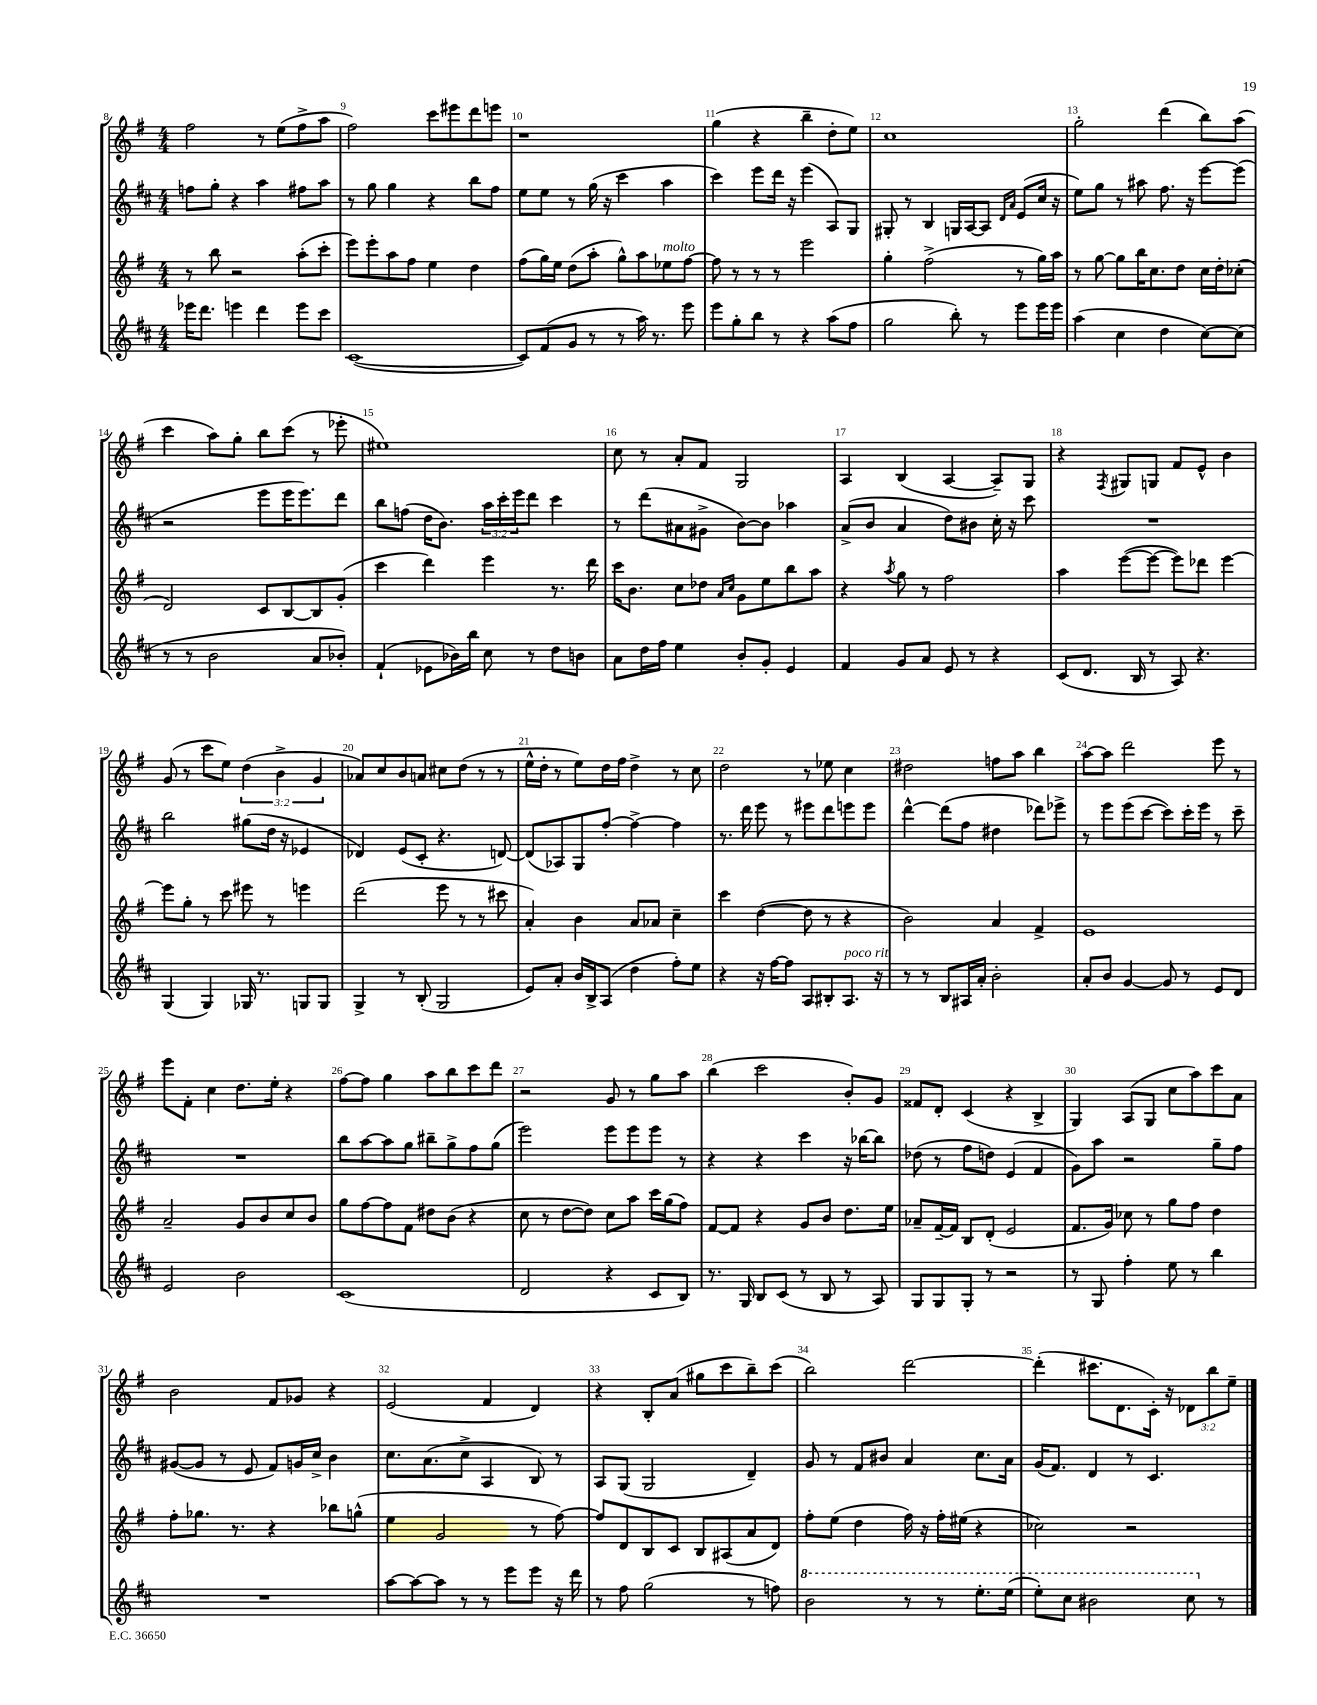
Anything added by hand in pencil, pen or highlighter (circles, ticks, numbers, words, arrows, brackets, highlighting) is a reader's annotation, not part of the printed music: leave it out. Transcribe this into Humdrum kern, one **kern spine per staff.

**kern	**kern	**kern	**kern
*staff4	*staff3	*staff2	*staff1
*clefG2	*clefG2	*clefG2	*clefG2
*k[f#c#]	*k[f#]	*k[f#c#]	*k[f#]
*M4/4	*M4/4	*M4/4	*M4/4
16eee-	8r	8ff	2ff#
8.ddd	.	.	.
.	8bb	8gg'	.
4eee	2r	4r	.
4ddd	.	4aa	8r
.	.	.	(8ee
8eee	(8aa'	8ff#	8ff#^
8ccc#	8ccc'	8aa	8aa
=	=	=	=
([1c#	8eee)	8r	2ff#)
.	8eee'	8gg	.
.	8aa	4gg	.
.	8ff#	.	.
.	4ee	4r	8ccc
.	.	.	8eee#
.	4dd	8bb	8ddd
.	.	8ff#	8eee
=	=	=	=
8c#])	(8ff#	8ee	1r
(8f#	16gg)	8ee	.
.	16ee	.	.
8g	(8dd	8r	.
8r	8aa'	(16gg	.
.	.	16r	.
8r	8gg^^)	4ccc#	.
16aa)	8aa	.	.
8.r	.	.	.
.	8ee-	4aa	.
8eee	[8ff#	.	.
=	=	=	=
8eee	8ff#]	4ccc#)	(4gg
8gg'	8r	.	.
8bb	8r	8eee	4r
8r	8r	16ddd	.
.	.	16r	.
4r	2eee	(4eee	4bb~
(8aa	.	8A)	8dd'
8ff#	.	8G	8ee)
=	=	=	=
2gg	4gg'	8G#'	1cc
.	.	8r	.
.	(2ff#^	4B	.
8bb')	.	16G	.
.	.	[16A	.
8r	.	8A]	.
.	.	16qqd	.
.	.	16qqa	.
8eee	8r	(8e	.
16eee	16gg)	16cc#	.
16eee	16aa	16r	.
=	=	=	=
(4aa	8r	8ee)	2gg'
.	[8gg	8gg	.
4cc#	8gg]	8r	.
.	16bb	8aa#	.
.	8.cc	.	.
4dd	.	8.ff#	(4ddd
.	8dd	.	.
.	.	16r	.
[8cc#)	16cc	[8eee	8bb)
.	16dd'	.	.
(8cc#]	(8cc-'	(8eee]	(8aa
=	=	=	=
8r	2d)	2r	4ccc
8r	.	.	.
2b	.	.	8aa)
.	.	.	8gg'
.	8c	8eee	8bb
.	[8B	16eee	(8ccc
.	.	8.eee)	.
8a	8B]	.	8r
8b-')	(8g'	8ddd	8eee-'
=	=	=	=
(4f#`	4ccc	8bb	1ee#)
.	.	(8ff	.
8e-	4ddd)	16dd	.
.	.	8.b)	.
16b-)	.	.	.
16bb	.	.	.
8cc#	4eee	24aa	.
.	.	24ccc#'	.
.	.	24eee	.
8r	.	8ddd	.
8dd	8.r	4ccc#	.
8b	.	.	.
.	16ddd	.	.
=	=	=	=
8a	16ccc	8r	8cc
.	8.b	.	.
16dd	.	(8ddd	8r
16ff#	.	.	.
4ee	8cc	8a#	8a'
.	8dd-	8g#^	8f#
.	16qqa	.	.
.	16qqcc	.	.
8b'	8g	[8b)	2G
8g'	8ee	8b]	.
4e	8bb	4aa-	.
.	8aa	.	.
=	=	=	=
4f#	4r	(8a^	4A
.	.	8b	.
.	8qaa	.	.
8g	8gg	4a	(4B
8a	8r	.	.
8e	2ff#	8dd)	[4A
8r	.	8b#	.
4r	.	16cc#'	8A~])
.	.	16r	.
.	.	8ccc#	8G
=	=	=	=
(8c#	4aa	1r	4r
8.d	.	.	.
.	.	.	8qF#
.	([8eee	.	8G#
16B	.	.	.
8r	8eee_	.	8G
8A)	8eee])	.	8f#
4.r	8ddd-	.	8e^^
.	[4eee	.	4b
=	=	=	=
(4G	8eee]	2bb	(8g
.	8gg'	.	8r
4G)	8r	.	8ccc
.	8ccc	.	8ee)
16G-	8eee#	(8gg#	(6dd
8.r	.	.	.
.	8r	16dd	.
.	.	.	6b^
.	.	16r	.
8G	4eee	4e-	.
.	.	.	6g
8G	.	.	.
=	=	=	=
4G^	(2ddd	4d-)	8a-)
.	.	.	8cc
8r	.	(8e	8b
(8B'	.	8c#'	8a
2G	8eee	4.r	8cc#
.	8r	.	(8dd
.	8r	.	8r
.	8ccc#	[8d)	8r
=	=	=	=
8e)	4a')	(8d]	16ee^^
.	.	.	16dd'
8a'	.	8A-)	8r
16b	4b	8G	8ee)
16B^	.	.	.
(8A	.	[8ff#'	16dd
.	.	.	16ff#
4dd	8a	4ff#^_	4dd^
.	8a-	.	.
8ff#')	4cc~	4ff#]	8r
8ee	.	.	8cc
=	=	=	=
4r	4ccc	8.r	2dd
.	.	16ddd	.
16r	([4dd	8eee	.
[16ff#	.	.	.
8ff#]	.	8r	.
8A	8dd]	8eee#	8r
8B#'	8r	8ddd	8ee-
8.A	4r	8eee	4cc
.	.	8eee	.
16r	.	.	.
=	=	=	=
8r	2b)	[4ddd^^	2dd#
8r	.	.	.
8B	.	(8ddd]	.
16A#	.	8ff#	.
16a'	.	.	.
2b'	4a	4dd#	8ff
.	.	.	8aa
.	4f#^	8ddd-)	4bb
.	.	8eee-^	.
=	=	=	=
8a'	1e	8r	[8aa
8b	.	8eee	8aa]
[4g	.	(8eee	2ddd
.	.	[8ccc#	.
8g]	.	8ccc#])	.
8r	.	16ccc#'	.
.	.	16eee	.
8e	.	8r	8eee
8d	.	8ccc#~	8r
=	=	=	=
2e	2a~	1r	8eee
.	.	.	8f#'
.	.	.	4cc
2b	8g	.	8.dd
.	8b	.	.
.	.	.	16ee'
.	8cc	.	4r
.	8b	.	.
=	=	=	=
(1c#	8gg	8bb	[8ff#
.	[8ff#	[8aa	8ff#]
.	8ff#]	8aa]	4gg
.	8f#	8gg	.
.	8dd#	8bb#~	8aa
.	(8b	8gg^	8bb
.	4r	8ff#	8ccc
.	.	(8gg	8ddd
=	=	=	=
2d	8cc	2eee)	2r
.	8r	.	.
.	[8dd	.	.
.	8dd])	.	.
4r	8cc	8eee	8g
.	8aa	8eee	8r
8c#	16ccc	8eee	8gg
.	(16gg	.	.
8B)	8ff#)	8r	8aa
=	=	=	=
8.r	[8f#	4r	(4bb
.	8f#]	.	.
16G	.	.	.
8B	4r	4r	2ccc
(8c#	.	.	.
8r	8g	4ccc#	.
8B	8b	.	.
8r	8.dd	16r	8b')
.	.	[16bb-	.
8A)	.	8bb-]	8g
.	16ee	.	.
=	=	=	=
8G	8a-~	(8dd-	8f##
8G	[16f#~	8r	8d'
.	16f#]	.	.
8G'	8B	8ff#	(4c
8r	(8d'	8dd)	.
2r	2e	(4e	4r
.	.	4f#	4B^
=	=	=	=
8r	8.f#	8g)	4G)
8G	.	8aa	.
.	16g)	.	.
4ff#'	8cc-	2r	(8A
.	8r	.	8G
8ee	8gg	.	8cc
8r	8ff#	.	8aa)
4bb	4dd	8gg~	8ccc
.	.	8ff#	8a
=	=	=	=
1r	8ff#'	([8g#	2b
.	8.gg-	8g#]	.
.	.	8r	.
.	8.r	.	.
.	.	8e	.
.	4r	8f#)	8f#
.	.	16g	8g-
.	.	16cc#^	.
.	8bb-	4b	4r
.	(8gg^^	.	.
=	=	=	=
[8aa	4ee	8.cc#	(2e
8aa_	.	.	.
.	.	(8.a	.
8aa]	2g	.	.
8r	.	8cc#^	.
8r	.	4A	4f#
8eee	.	.	.
8eee	8r	8B)	4d)
16r	[8ff#)	8r	.
16ddd	.	.	.
=	=	=	=
8r	8ff#]	8A	4r
8ff#	8d	(8G	.
(2gg	8B	2G	8B'
.	8c	.	(8a
.	8B	.	8gg#
.	(8A#	.	8ccc
8r	8a	4d~)	8bb~)
8ff)	8d)	.	(8ccc
=	=	=	=
2bb	8ff#'	8g	2bb)
.	(8ee	8r	.
.	4dd	8f#	.
.	.	8b#	.
8r	16ff#)	4a	[2ddd
.	16r	.	.
8r	16ff#'	.	.
.	(16ee#	.	.
8.eee'	4r	8.cc#	.
(16eee	.	16a	.
=	=	=	=
8eee')	2cc-)	(16g	(4ddd']
.	.	8.f#)	.
8ccc#	.	.	.
2bb#	.	4d	8.ccc#
.	.	.	8.d
.	2r	8r	.
.	.	4.c#	16c')
.	.	.	16r
8ccc#	.	.	12d-
.	.	.	12bb
8r	.	.	.
.	.	.	12ee~
==	==	==	==
*-	*-	*-	*-
